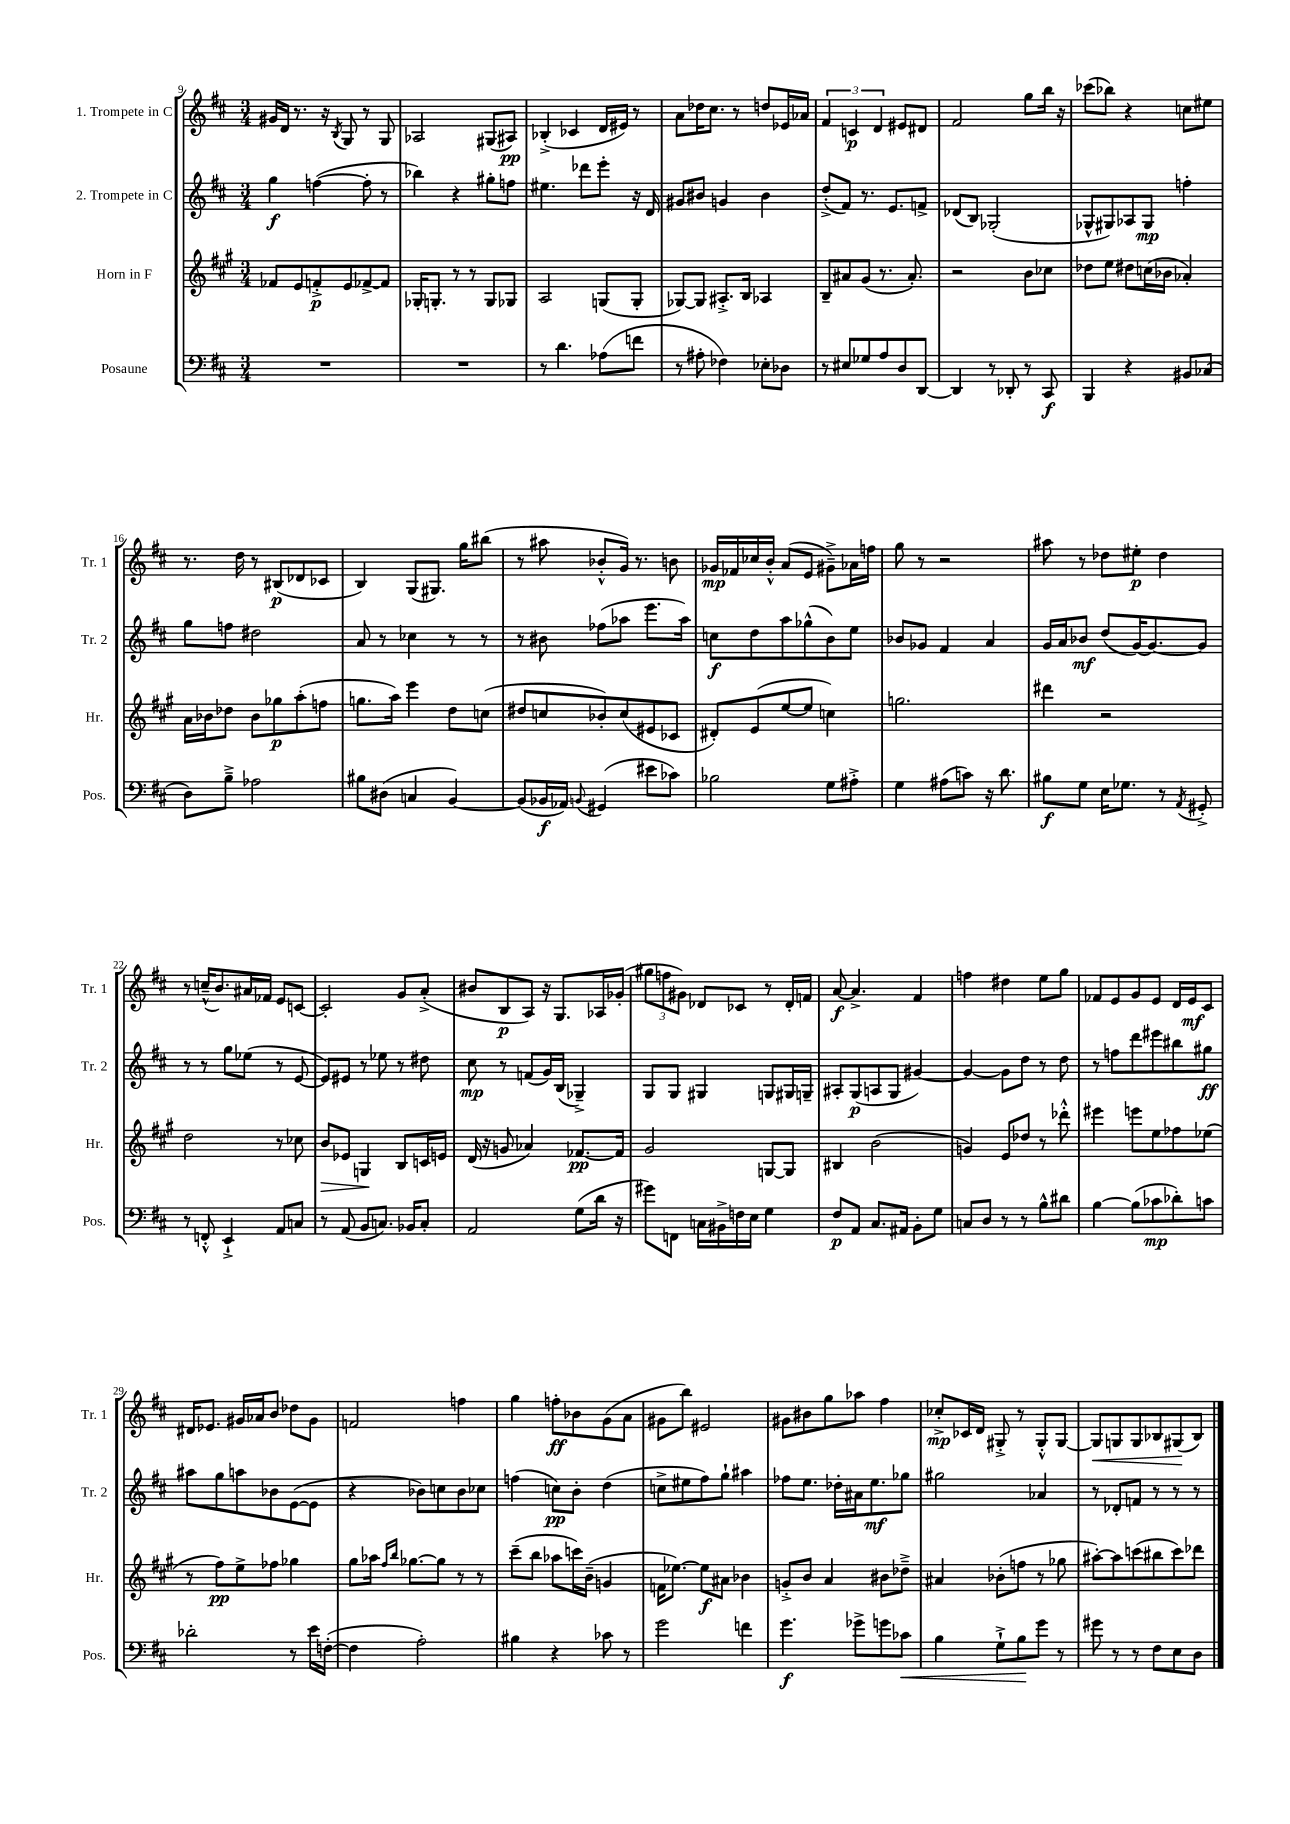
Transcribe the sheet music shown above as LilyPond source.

<<
\new StaffGroup <<
\new Staff = "s0" \with { instrumentName = "1. Trompete in C" shortInstrumentName = "Tr. 1" } {
    \clef treble \key d \major \numericTimeSignature \time 3/4
    gis'16 d'16 r8. r16 \acciaccatura { b8 } g8 r8 g8 |
    aes2 gis8( ais8\pp) |
    bes4-.->( ces'4 d'16 eis'16) r8 |
    a'8 des''16 cis''8. r8 d''8 ees'16 aes'16 |
    \tuplet 3/2 { fis'4 c'4\p d'4 } eis'8 dis'8 |
    fis'2 g''8 b''16 r16 |
    ces'''8( bes''8) r4 c''8 eis''8 |
    r8. d''16 r8 bis8\p( des'8 ces'8 |
    b4) g8( gis8.) g''16 bis''8( |
    r8 ais''8 bes'8-.-^ g'16) r8. b'8 |
    ges'16\mp fes'16 ces''16 b'16-.-^ a'8( e'8 gis'8--->) aes'16 f''16 |
    g''8 r8 r2 |
    ais''8 r8 des''8 eis''8-.\p des''4 |
    r8 c''16---^( b'8.) ais'16 fes'16 e'8 c'8~ |
    c'2-. g'8 a'8-.->( |
    bis'8 b8\p a8) r16 g8. aes16 ges'16-.( |
    \tuplet 3/2 { gis''8 f''8 gis'8) } des'8 ces'8 r8 des'16-. f'16 |
    a'8~\f a'4.-> fis'4 |
    f''4 dis''4 e''8 g''8 |
    fes'8 e'8 g'8 e'8 d'16 e'16\mf cis'8 |
    dis'16 ees'8. gis'16 aes'16 b'8 des''8 gis'8 |
    f'2 f''4 |
    g''4 f''8-.\ff bes'8 g'8( a'8 |
    gis'8 b''8) eis'2 |
    gis'8 bis'8 g''8 aes''8 fis''4 |
    ces''8-.->\mp ces'16 d'16 gis8-.-> r8 gis8-.-^ gis8~ |
    gis8\< g8 g8 bes8 gis8\!( bes8) \bar "|." |
}
\new Staff = "s1" \with { instrumentName = "2. Trompete in C" shortInstrumentName = "Tr. 2" } {
    \clef treble \key d \major \numericTimeSignature \time 3/4
    g''4\f f''4~( f''8-. r8 |
    bes''4) r4 gis''8-. f''8 |
    eis''4. des'''8 e'''8-. r16 d'16 |
    gis'8 bis'8 g'4 bis'4 |
    d''8-.->( fis'8) r8. e'8. f'8-> |
    des'8( b8) ges2-.( |
    ges8-^ gis8) aes8 gis8\mp f''4-. |
    g''8 f''8 dis''2 |
    a'8 r8 ces''4 r8 r8 |
    r8 bis'8 fes''8( aes''8 e'''8. aes''16) |
    c''8\f d''8 a''8 ges''8-^( b'8) e''8 |
    bes'8 ges'8 fis'4 a'4 |
    g'16 a'16 bes'8\mf d''8( g'16~) g'8.~ g'8 |
    r8 r8 g''8 ees''8( r8 e'8~ |
    e'8) eis'8 r8 ees''8 r8 dis''8 |
    cis''8\mp r8 f'8( g'16) b16( ges4--->) |
    g8 g8 gis4 g8 gis16 g16-- |
    ais8-. g8\p( a8 g8 gis'4~) |
    gis'4~ gis'8 d''8 r8 d''8 |
    r8 f''8 d'''8 eis'''8 bis''8 gis''8\ff |
    ais''8 g''8 a''8 bes'8 e'8~( e'8 |
    r4 bes'8) c''8 bes'8 ces''8 |
    f''4( c''8\pp) b'8-. d''4( |
    c''8-> eis''8 fis''8) g''8-! ais''4 |
    fes''8 e''8. des''16-. ais'16 e''8.\mf ges''8 |
    gis''2 aes'4 |
    r8 des'8-. f'8 r8 r8 r8 \bar "|." |
}
\new Staff = "s2" \with { instrumentName = "Horn in F" shortInstrumentName = "Hr." } {
    \clef treble \key a \major \numericTimeSignature \time 3/4
    fes'8 e'8 f'8-.->\p e'8 fes'8~-> fes'8 |
    ges16-. g8.-. r8 r8 g8 ges8 |
    a2 g8( g8-. |
    ges8~) ges8 ais8.-.-> b16 aes4 |
    b8-- ais'8 gis'8( r8. ais'8.-.) |
    r2 b'8 ces''8 |
    des''8 e''8 dis''8 c''16( bes'16 aes'4-.) |
    a'16 bes'16 des''8 bes'8 ges''8\p a''8-.( f''8 |
    g''8. a''16) e'''4 d''8 c''8( |
    dis''8 c''8 bes'8-.) c''8( eis'8 ces'8 |
    dis'8-.) e'8( e''8~ e''8 c''4) |
    g''2. |
    dis'''4 r2 |
    d''2 r8 ces''8 |
    b'8\> ees'8 g4\! b8 c'16 e'16 |
    d'16( r16 g'8 aes'4) fes'8.~\pp fes'16 |
    gis'2 g8~ g8 |
    bis4 b'2( |
    g'4) e'8 des''8 r8 des'''8-.-^ |
    eis'''4 e'''8 e''8 fes''8 ees''8( |
    r8 fis''8\pp) e''8-> fes''8 ges''4 |
    gis''8 aes''16 \grace { fis''16 b''16 } ges''8.~ ges''8 r8 r8 |
    cis'''8--( b''8 aes''8 c'''16) b'16--( g'4 |
    f'16 ees''8.~) ees''8\f ais'8 bes'4 |
    g'8-.-> b'8 a'4 bis'8 des''8---> |
    ais'4 bes'8-.( f''8 r8 ges''8 |
    ais''8~-.) ais''8 c'''8( bis''8 c'''8) des'''8 \bar "|." |
}
\new Staff = "s3" \with { instrumentName = "Posaune" shortInstrumentName = "Pos." } {
    \clef bass \key d \major \numericTimeSignature \time 3/4
    R2. |
    R2. |
    r8 d'4. aes8( f'8 |
    r8 ais8-. fes4) ees8-. des8 |
    r8 eis8 ges8 a8 d8 d,8~ |
    d,4 r8 des,8-. r8 cis,8\f |
    b,,4 r4 bis,8 ces8( |
    d8) b8---> aes2 |
    bis8 dis8( c4 b,4~) |
    b,8( bes,16\f aes,16) \appoggiatura { b,8 } gis,4( eis'8 ces'8) |
    bes2 g8 ais8-.-> |
    g4 ais8( c'8) r16 d'8. |
    bis8\f g8 e16 ges8. r8 \acciaccatura { a,8 } gis,8-.-> |
    r8 f,8-.-^ e,4-!-> a,8 c8 |
    r8 a,8( b,8 c8.) bes,16 c8-. |
    a,2 g8( d'16 r16 |
    gis'8) f,8 c16 bis,16-> f16 e16 g4 |
    fis8\p a,8 cis8. ais,16 b,8-. g8 |
    c8 d8 r8 r8 b8-^ dis'8 |
    b4~ b8( ces'8\mp des'8-.) c'8 |
    des'2-. r8 e'16 f16~-.( |
    f4 a2-.) |
    bis4 r4 ces'8 r8 |
    g'2 f'4 |
    g'4.\f ges'8-> g'8 ces'8\< |
    b4 g8-!-> b8\! g'8 r8 |
    gis'8 r8 r8 fis8 e8 d8 \bar "|." |
}
>>
>>
\layout { \context { \Score currentBarNumber = #9 } }
